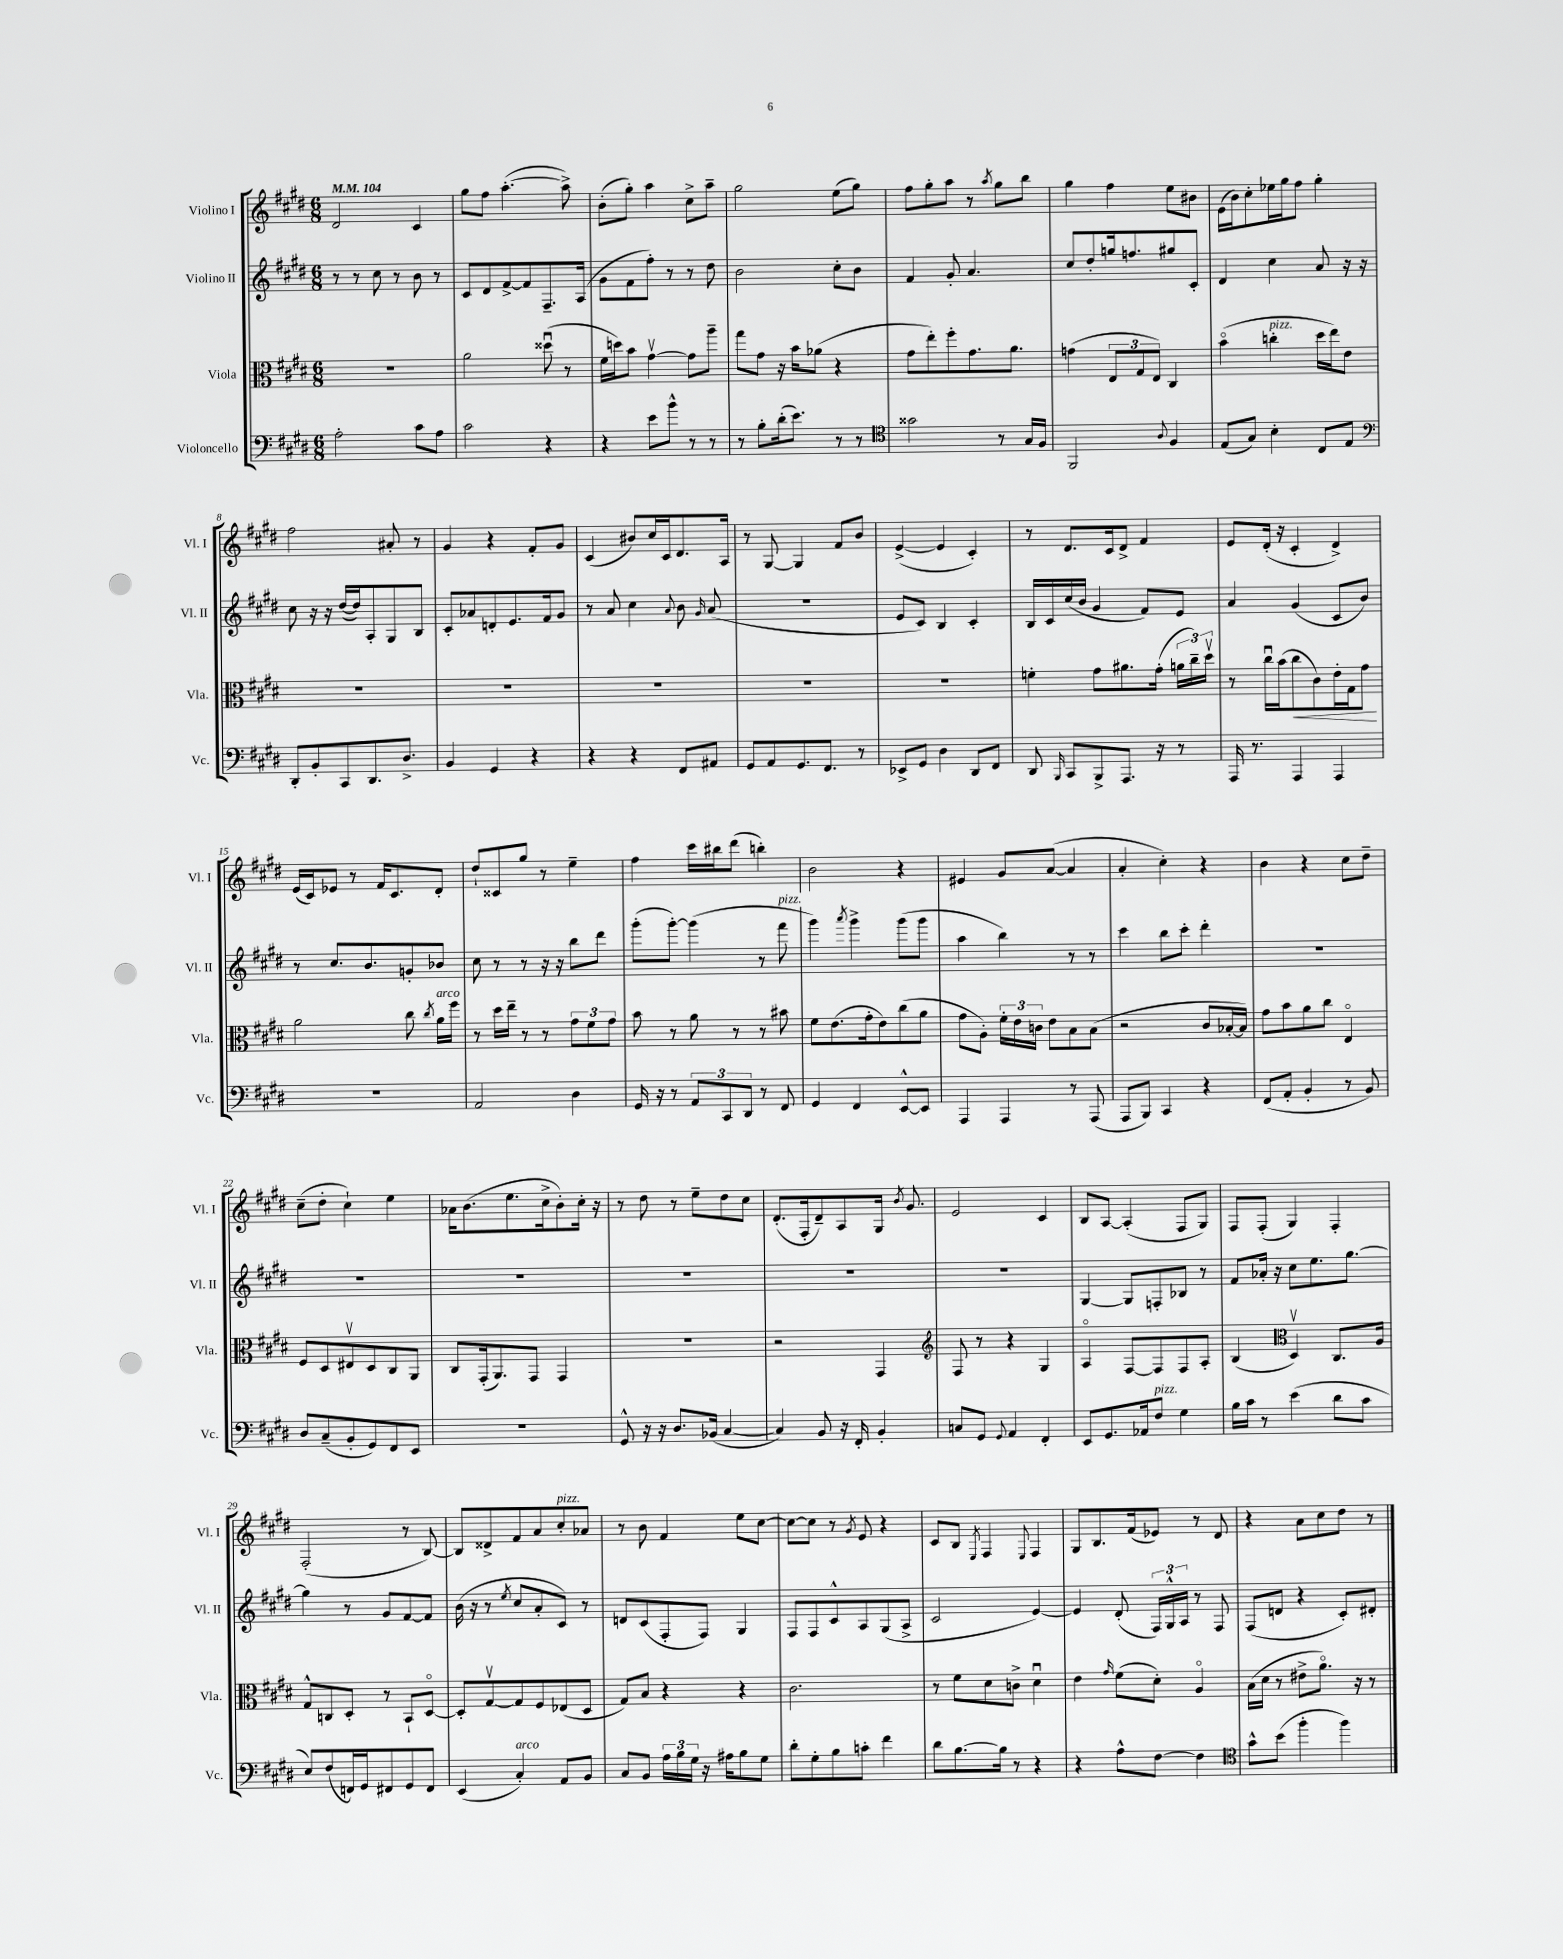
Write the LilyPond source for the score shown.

<<
\new StaffGroup <<
\new Staff = "s0" \with { instrumentName = "Violino I" shortInstrumentName = "Vl. I" } {
    \clef treble \key e \major \numericTimeSignature \time 6/8 \tempo 4 = 104
    \autoBeamOff dis'2 cis'4 |
    gis''8[ fis''8] a''4.~-.( a''8->) |
    b'8[-.( gis''8]-.) a''4 cis''8[-> a''8]-- |
    gis''2 e''8[( gis''8]) |
    fis''8[ gis''8-. a''8] r8 \acciaccatura { a''8 } gis''8[ b''8] |
    gis''4 fis''4 e''8[ bis'8] |
    e'16[( b'16) cis''8-. ees''16 gis''16 fis''8] gis''4-. |
    fis''2 ais'8-. r8 |
    gis'4 r4 fis'8[-. gis'8] |
    cis'4( bis'8[) cis''16 cis'16 dis'8. a16] |
    r8 gis8~ gis4 fis'8[ b'8] |
    e'4~->( e'4 cis'4-.) |
    r8 dis'8.[ cis'16 dis'8]-> fis'4 |
    e'8[ dis'16]-.( r16 cis'4-. dis'4->) |
    e'16[( cis'16) ees'8] r8 fis'16[ cis'8. dis'8]-. |
    dis''8[-! cisis'8 gis''8] r8 e''4-- |
    fis''4 cis'''16[ bis''16 dis'''8]( b''4-.) |
    b'2 r4 |
    eis'4 gis'8[ a'8]~( a'4 |
    a'4-. cis''4-.) r4 |
    b'4 r4 cis''8[ dis''8]-- |
    cis''8[--( dis''8]-. cis''4-!) e''4 |
    aes'16[ b'8.( e''8. cis''16-> b'8-.) cis''16]-. r16 |
    r8 dis''8 r8 e''8[-- dis''8 cis''8] |
    dis'8.[-.( fis16-. dis'8--) a8 gis16] \acciaccatura { b'8 } gis'8. |
    e'2 cis'4 |
    b8[ a8]~ a4-.( fis8[ gis8]) |
    fis8[ fis8]-.( gis4) fis4-. |
    fis2-.( r8 b8~) |
    b8[ disis'8-> fis'8 a'8 cis''8-.^\markup { \italic "pizz." } aes'8] |
    r8 b'8 fis'4 e''8[ cis''8]~ |
    cis''8[~ cis''8] r8 \acciaccatura { gis'8 } e'8 r4 |
    cis'8[ b8] \acciaccatura { e8 } fis4 \appoggiatura { e8 } fis4 |
    gis8[ b8. fis'16( ees'8]) r8 dis'8 |
    r4 a'8[ cis''8 dis''8] r8 \bar "|." |
}
\new Staff = "s1" \with { instrumentName = "Violino II" shortInstrumentName = "Vl. II" } {
    \clef treble \key e \major \numericTimeSignature \time 6/8
    \autoBeamOff r8 r8 cis''8 r8 b'8 r8 |
    cis'8[ dis'8 fis'8~-> fis'8 fis8.-- a16]( |
    gis'8[ fis'8 fis''8]-.) r8 r8 dis''8 |
    b'2 cis''8[-. b'8] |
    fis'4 gis'8-. a'4. |
    cis''8[ dis''8-. g''16 f''8. gis''8 cis'8]-. |
    dis'4 cis''4 a'8 r16 r16 |
    cis''8 r16 r16 dis''16[~( dis''16) a8-. gis8 b8] |
    cis'8[-. aes'8 d'8-. e'8. fis'16 gis'8] |
    r8 a'8 cis''4 \appoggiatura { a'8 } b'8 \grace { gis'16 } a'8( |
    R2. |
    e'8[ cis'8]) b4 cis'4-. |
    b16[ cis'16 cis''16( b'16] gis'4 fis'8[) e'8] |
    a'4 gis'4( cis'8[ b'8]) |
    r8 cis''8.[ b'8. g'8-. bes'8] |
    cis''8 r8 r8 r16 r16 b''8[ dis'''8] |
    gis'''8[-.( gis'''8]~-.) gis'''4( r8 fis'''8^\markup { \italic "pizz." } |
    gis'''4) \acciaccatura { a'''8 } gis'''4-> gis'''8[( gis'''8] |
    a''4 b''4) r8 r8 |
    cis'''4 b''8[ cis'''8]-. dis'''4-. |
    R2. |
    R2. |
    R2. |
    R2. |
    R2. |
    R2. |
    gis4~ gis8[ f8-. bes8] r8 |
    fis'8[ aes'16]-. r16 cis''8[ e''8. gis''8.]~ |
    gis''4 r8 gis'8[ fis'8~ fis'8] |
    b'16( r16 r8 \acciaccatura { e''8 } cis''8[ a'8-. cis'8]) r8 |
    d'8[ cis'8( fis8-. fis8]) gis4 |
    fis8[ fis8 cis'8-^ a8 gis8( a8]-> |
    cis'2 e'4~) |
    e'4 dis'8-.( \tuplet 3/2 { fis16[) gis16-^ a16] } r8 fis8 |
    fis8[( d'8] r4 cis'8[-.) dis'8]-. \bar "|." |
}
\new Staff = "s2" \with { instrumentName = "Viola" shortInstrumentName = "Vla." } {
    \clef alto \key e \major \numericTimeSignature \time 6/8
    \autoBeamOff R2. |
    a'2 disis''8\downbow( r8 |
    fis'16[ d''16) b'8] gis'4~\upbow gis'8[ a''8]-- |
    gis''8[ gis'8] r16 b'16[ aes'8]( r4 |
    gis'8[ e''8-.) fis''8-. gis'8. a'8.] |
    g'4( \tuplet 3/2 { e8[ gis8 e8]) } cis4 |
    b'4\flageolet( c''4-.^\markup { \italic "pizz." } dis''16[ e''16) e'8] |
    R2. |
    R2. |
    R2. |
    R2. |
    R2. |
    f'4-. gis'8[ ais'8. gis'16]-.( \tuplet 3/2 { a'16[ cis''16--) dis''16]\upbow } |
    r8 cis''16[\downbow b'16( cis''8\< cis'8) e'16-. gis16 gis'8]\! |
    a'2 cis''8 \acciaccatura { cis''8 } a'16[^\markup { \italic "arco" } fis''16] |
    r8 dis''16[ e''16]-- r8 r8 \tuplet 3/2 { gis'8[ fis'8 gis'8] } |
    b'8 r8 a'8 r8 r8 bis'8 |
    fis'8[ e'8.( gis'16-. e'8) cis''8( a'8] |
    gis'8[ a8]-.) \tuplet 3/2 { fis'16[-. e'16 c'16] } e'8[ b8 b8]( |
    r2 cis'8[ bes16~-. bes16]) |
    gis'8[ b'8 a'8 cis''8] e4\flageolet |
    fis8[ dis8 eis8\upbow dis8 cis8 a,8] |
    cis8[ gis,16-.( a,8.) gis,8] gis,4 |
    R2. |
    r2 gis,4 |
    \clef treble fis8 r8 r4 gis4 |
    a4\flageolet fis8[~ fis8 fis8 a8]-. |
    b4( \clef alto dis4\upbow) cis8.[ a16] |
    gis8[-^ c8 dis8]-. r8 b,8[-! dis8]~\flageolet |
    dis8[-. gis8~\upbow gis8 fis8 ees8( dis8] |
    gis8[) b8] r4 r4 |
    cis'2. |
    r8 fis'8[ dis'8 c'8]-> dis'4\downbow |
    e'4 \grace { gis'16 } fis'8[( dis'8]-.) a4\flageolet |
    b16[( dis'16] r8 eis'8[-> a'8.]\flageolet) r16 r8 \bar "|." |
}
\new Staff = "s3" \with { instrumentName = "Violoncello" shortInstrumentName = "Vc." } {
    \clef bass \key e \major \numericTimeSignature \time 6/8
    \autoBeamOff a2-. cis'8[ a8] |
    cis'2 r4 |
    r4 e'8[ b'8]-^ r8 r8 |
    r8 b8[-. dis'16-.( e'8.]) r8 r8 |
    \clef tenor gisis'2 r8 gis16[ fis16] |
    fis,2 \appoggiatura { a8 } fis4 |
    e8[( gis8]) b4-. cis8[ e8] |
    \clef bass dis,8[-. b,8-. cis,8 dis,8. dis8.]-> |
    b,4 gis,4 r4 |
    r4 r4 fis,8[ ais,8] |
    gis,8[ a,8 gis,8. fis,8.] r8 |
    ees,8[-> gis,8] dis4 dis,8[ fis,8] |
    dis,8 \grace { b,,16 } cis,8[ b,,8-> a,,8.] r16 r8 |
    a,,16 r8. a,,4 a,,4 |
    R2. |
    a,2 dis4 |
    gis,16 r16 r8 \tuplet 3/2 { a,8[ cis,8 dis,8] } r8 fis,8 |
    gis,4 fis,4 e,8[~-^ e,8] |
    a,,4 a,,4 r8 a,,8( |
    a,,8[ b,,8]) cis,4 r4 |
    fis,8[( a,8]-. b,4-. r8 b,8) |
    dis8[ cis8--( b,8-. gis,8) fis,8 e,8] |
    R2. |
    gis,8-^ r16 r16 dis8.[ bes,16]( cis4~ |
    cis4) b,8 r16 fis,16-. b,4-. |
    c8[ gis,8] \appoggiatura { gis,8 } a,4 fis,4-. |
    e,8[ gis,8. aes,16 fis8]^\markup { \italic "pizz." } gis4 |
    b16[ cis'16] r8 e'4( dis'8[ cis'8] |
    e8[) fis8( f,16) gis,16 fis,8 gis,8 fis,8] |
    e,4( cis4-.^\markup { \italic "arco" }) a,8[ b,8] |
    cis8[ b,8] \tuplet 3/2 { a16[ b16 gis16] } r16 ais16[ b8 gis8] |
    dis'8[-. gis8-. b8 c'8]-. fis'4 |
    dis'8[ b8.~ b16] r8 r4 |
    r4 a8[-^ fis8]~ fis4 |
    \clef tenor gis'8[-^ b'8]( fis''4-. fis''4) \bar "|." |
}
>>
>>
